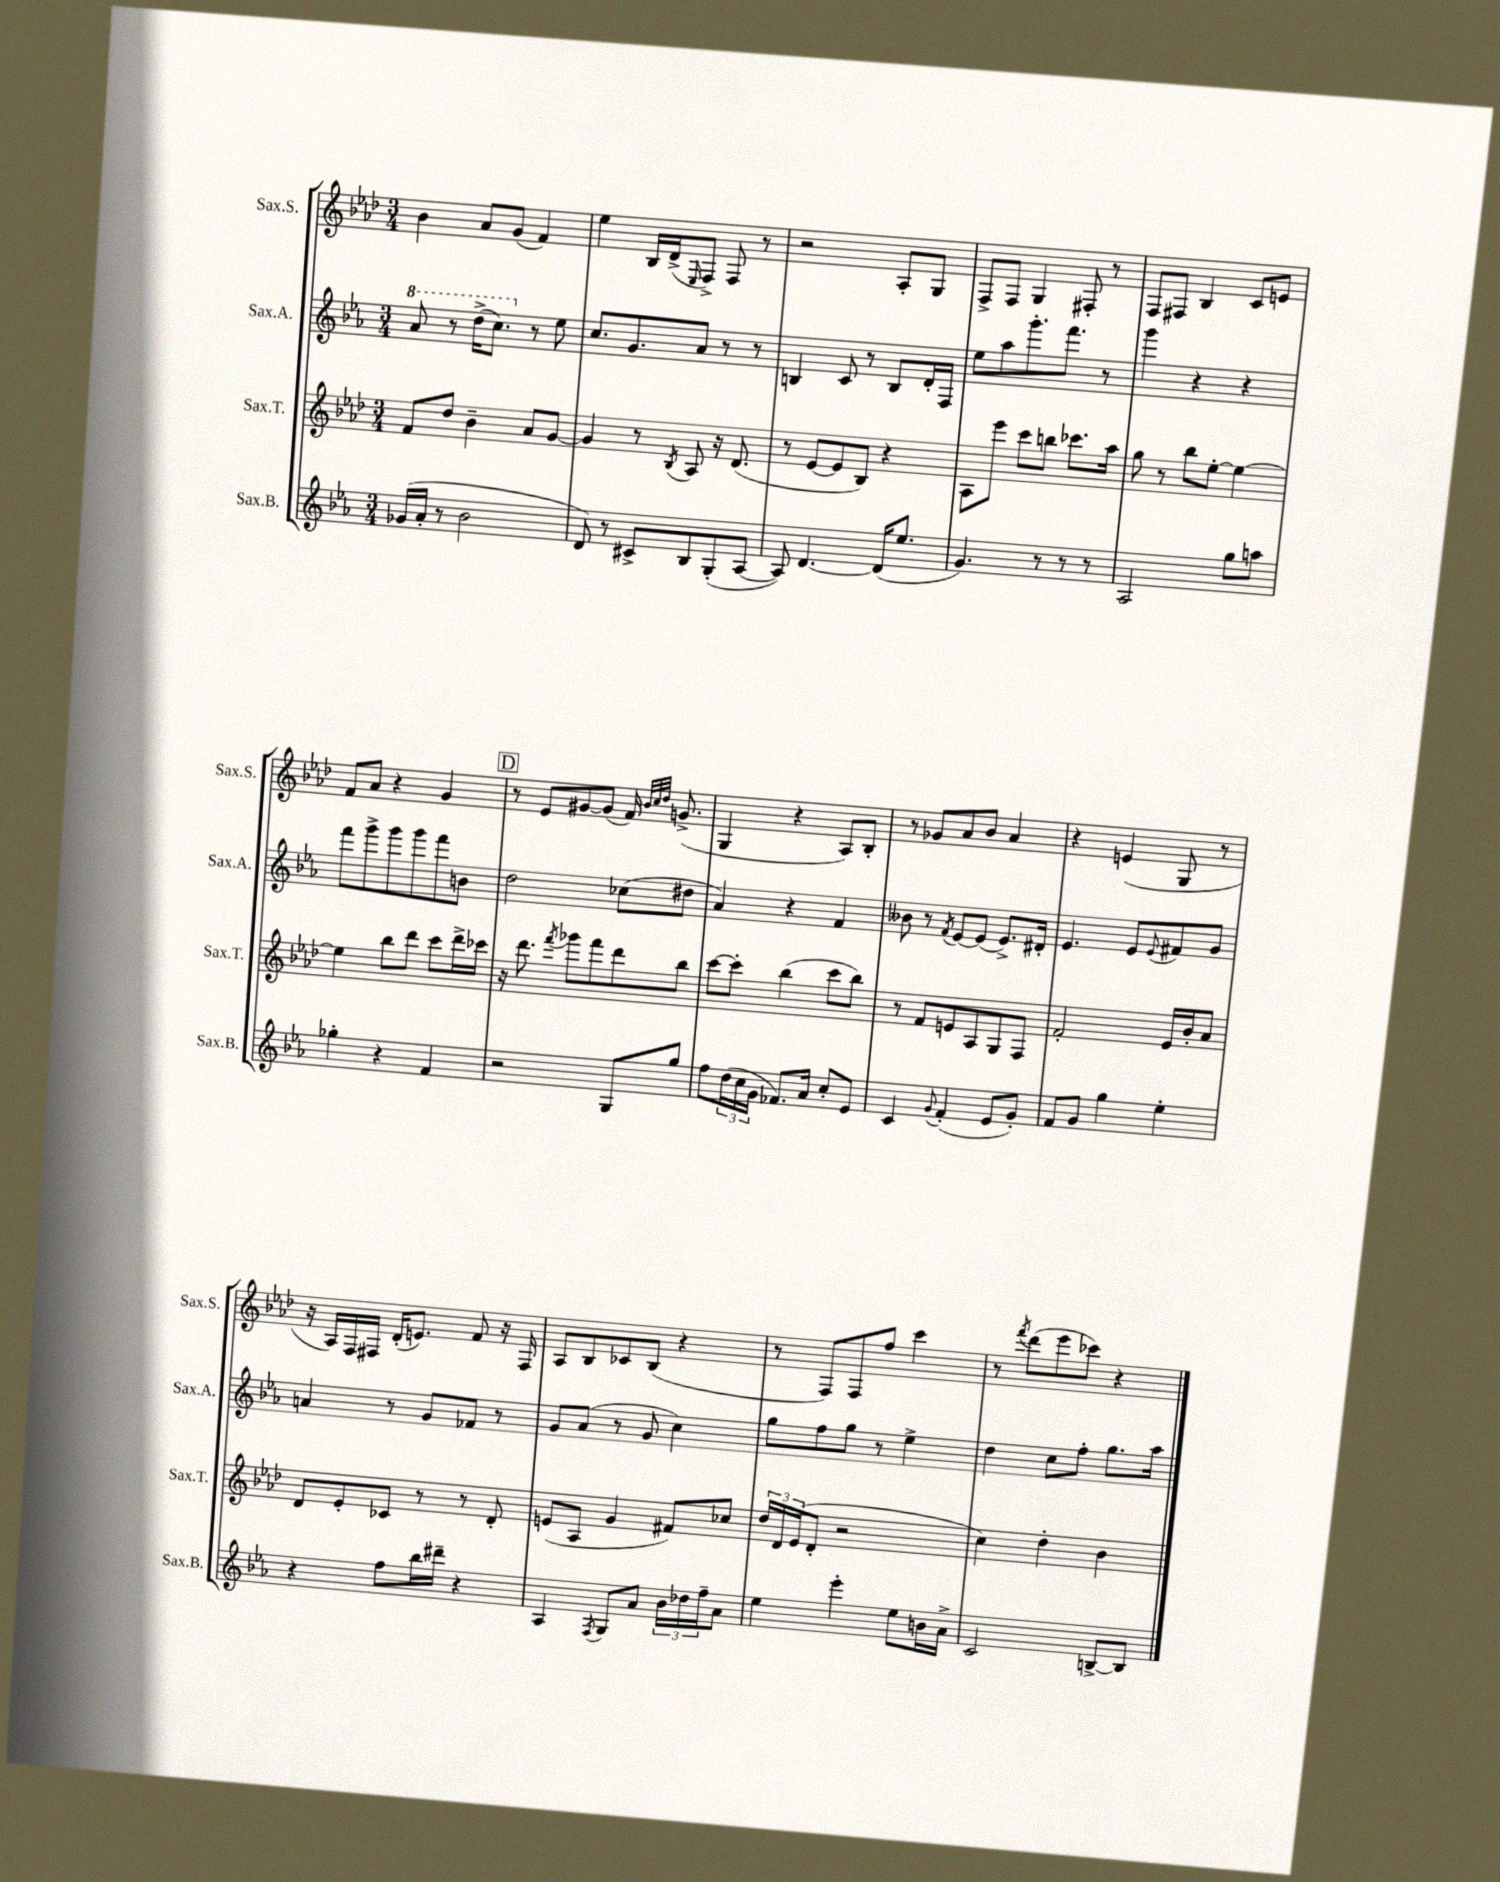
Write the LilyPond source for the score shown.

<<
\new StaffGroup <<
\new Staff = "s0" \with { instrumentName = "Sax.S." shortInstrumentName = "Sax.S." } {
    \clef treble \key aes \major \numericTimeSignature \time 3/4
    bes'4 aes'8 g'8( f'4) |
    ees''4 bes16 des'16->( \grace { ees16 } f8->) f8 r8 |
    r2 aes8-. g8 |
    f8-> f8 g4 fis8-. r8 |
    f8 fis8 bes4 c'8 e'8 |
    f'8 aes'8 r4 g'4 |
    \mark \markup { \box "D" } r8 ees'8 gis'8~ gis'8( f'16) \grace { bes'32 c''32 des''32 } g'8.->( |
    g4 r4 aes8) bes8-. |
    r8 ges'8 aes'8 bes'8 aes'4 |
    r4 e'4( g8 r8 |
    r16 aes16) f16 fis16 des'16-.( e'8.) f'8 r16 fis16 |
    aes8 bes8 ces'8 bes8( r4 |
    r8 f8) f8 f''8 c'''4 |
    r8 \acciaccatura { f'''8 } des'''8( ees'''8 ces'''8) r4 \bar "|." |
}
\new Staff = "s1" \with { instrumentName = "Sax.A." shortInstrumentName = "Sax.A." } {
    \clef treble \key ees \major \numericTimeSignature \time 3/4
    \ottava #1 aes''8 r8 d'''16->( c'''8.) \ottava #0 r8 ees''8 |
    c''8. g'8. aes'8 r8 r8 |
    b4 c'8 r8 b8 d'16-. f16 |
    ees''8 aes''8 g'''8.-. f'''8. r8 |
    g'''4 r4 r4 |
    f'''8 g'''8-> g'''8 g'''8 f'''8 b'8 |
    \mark \markup { \box "D" } d''2 ces''8( dis''8 |
    aes'4) r4 f'4 |
    beses'8 r8 \acciaccatura { f'8 } ees'8~ ees'8( ees'8.->) dis'16-. |
    ees'4. ees'8 \appoggiatura { ees'8 } fis'8 g'8 |
    a'4 r8 g'8 fes'8 r8 |
    g'8 aes'8( r8 g'8 c''4) |
    g''8 f''8 g''8 r8 ees''4-> |
    d''4 c''8 f''8-. g''8. aes''16 \bar "|." |
}
\new Staff = "s2" \with { instrumentName = "Sax.T." shortInstrumentName = "Sax.T." } {
    \clef treble \key aes \major \numericTimeSignature \time 3/4
    f'8 des''8 bes'4-- aes'8 g'8~ |
    g'4 r8 \acciaccatura { bes8 } aes8 r16 des'8.( |
    r8 ees'8~ ees'8 bes8) r4 |
    aes8 ees'''8 c'''8 b''8 ces'''8. aes''16 |
    g''8 r8 bes''8 ees''8~-. ees''4~ |
    ees''4 bes''8 des'''8 c'''8 des'''16-> ces'''16 |
    \mark \markup { \box "D" } r16 des'''8. \acciaccatura { f'''8 } ges'''8 f'''8 des'''8 bes''8 |
    c'''8~ c'''8-. bes''4( c'''8 bes''8) |
    r8 f'8 e'8 aes8 g8 f8 |
    f'2-. ees'16 bes'16-. aes'8 |
    des'8 ees'8-. ces'8 r8 r8 des'8-. |
    e'8( aes8 g'4 fis'8) ces''8 |
    \tuplet 3/2 { des''16 des'16 ees'16( } des'8-. r2 |
    c''4) des''4-. bes'4 \bar "|." |
}
\new Staff = "s3" \with { instrumentName = "Sax.B." shortInstrumentName = "Sax.B." } {
    \clef treble \key ees \major \numericTimeSignature \time 3/4
    ges'16( aes'16-. r8 bes'2 |
    d'8) r8 cis'8-> bes8 g8-.( aes8~ |
    aes8) d'4.~ d'16( ees''8. |
    g'4.) r8 r8 r8 |
    aes2 g''8 a''8 |
    ges''4-. r4 f'4 |
    \mark \markup { \box "D" } r2 g8 g''8 |
    f''8 \tuplet 3/2 { d''16( c''16 g'16 } fes'8.) aes'16 c''8-. ees'8 |
    c'4 \appoggiatura { g'8 } f'4-.( ees'8 g'8-.) |
    f'8 g'8 g''4 ees''4-. |
    r4 f''8 bes''16 dis'''16-- r4 |
    aes4 \acciaccatura { f8 } g8 aes'8 \tuplet 3/2 { bes'16 des''16 f''16-- } aes'8 |
    ees''4 ees'''4-. ees''8 b'16 aes'16-> |
    c'2 b8~-> b8 \bar "|." |
}
>>
>>
\layout { \context { \Score \remove "Bar_number_engraver" } }
